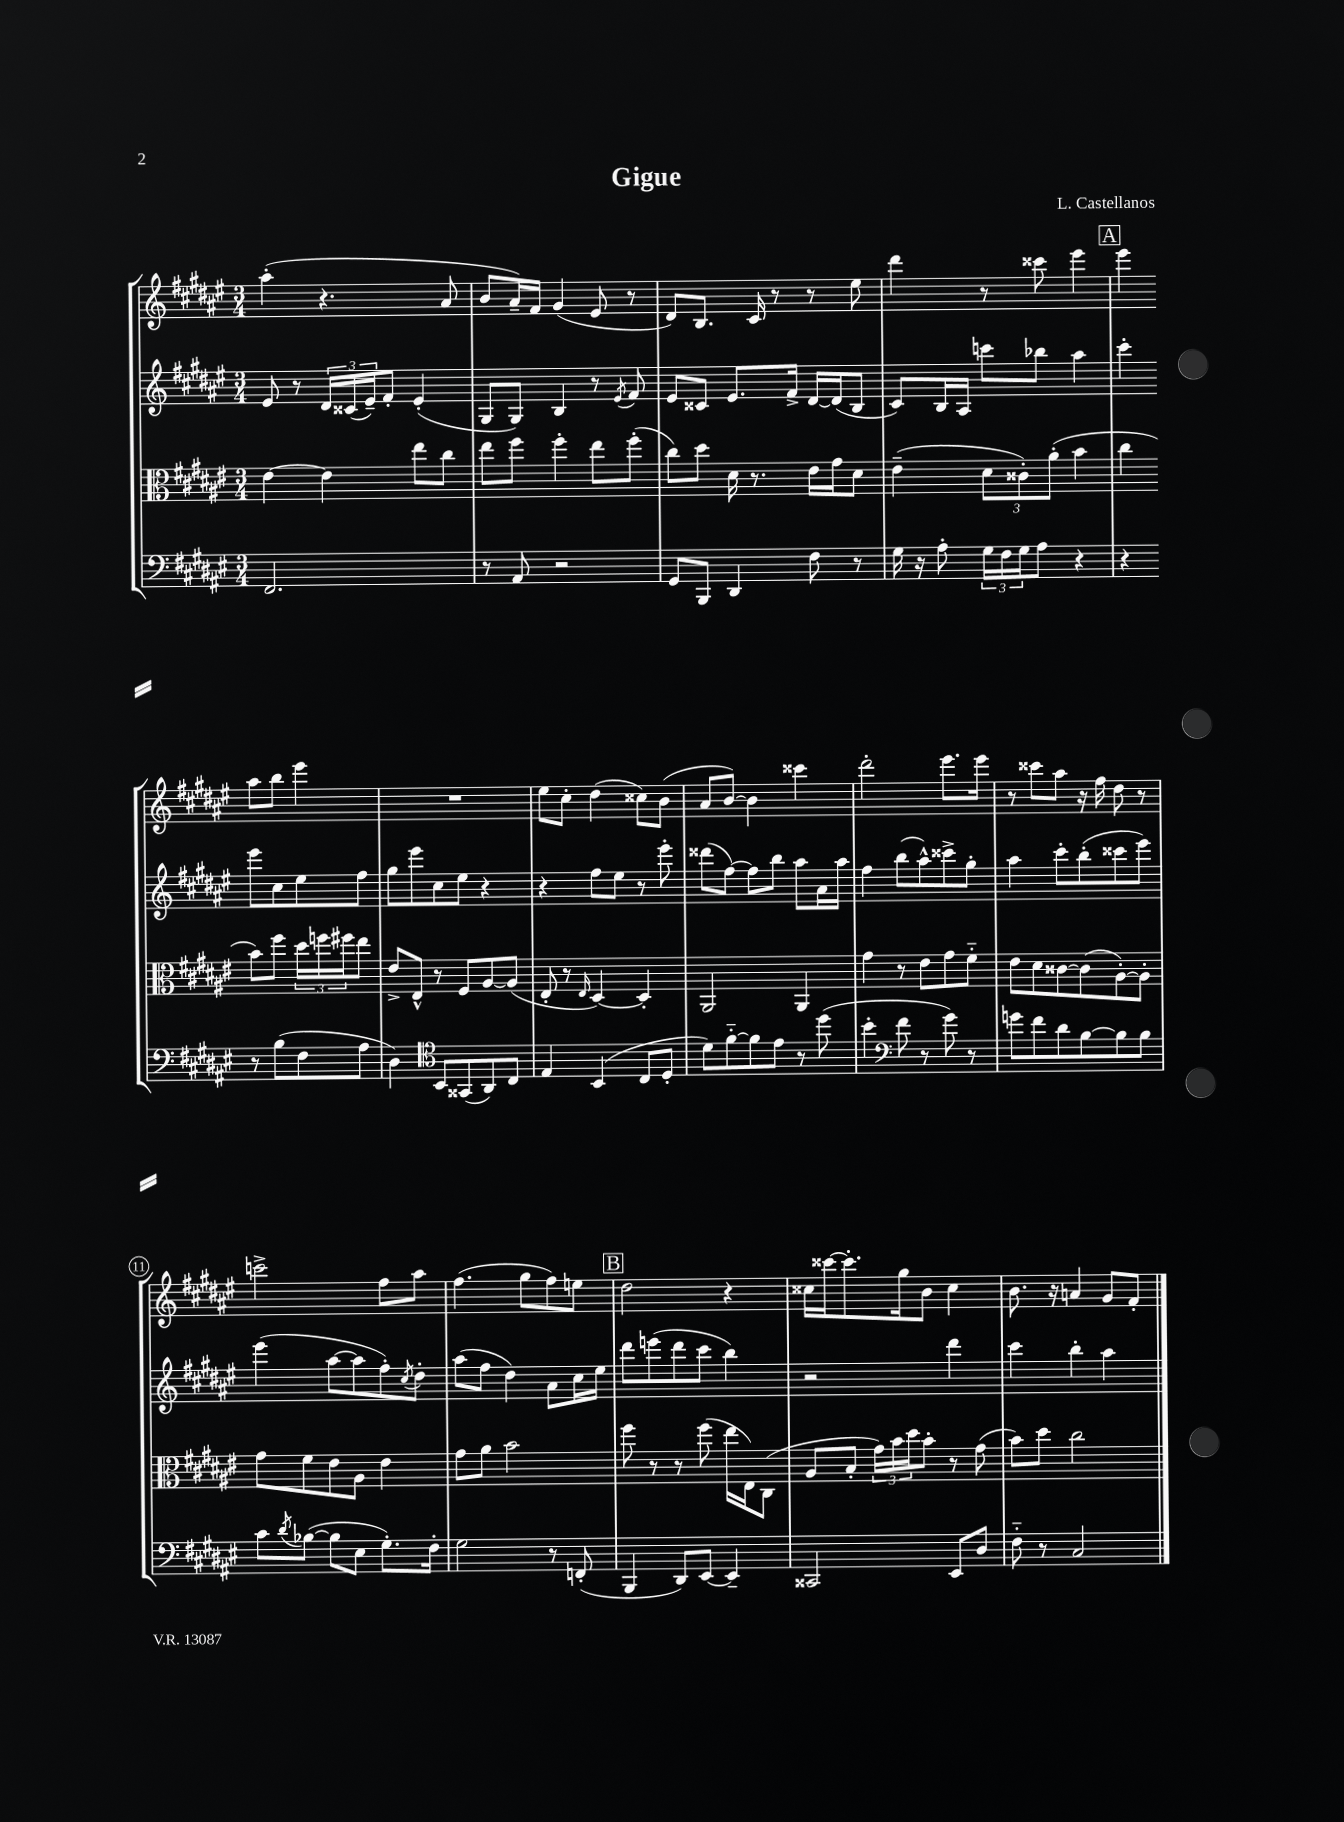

**kern	**kern	**kern	**kern
*part4	*part3	*part2	*part1
*staff4	*staff3	*staff2	*staff1
*clefF4	*clefC3	*clefG2	*clefG2
*k[f#c#g#d#a#e#]	*k[f#c#g#d#a#e#]	*k[f#c#g#d#a#e#]	*k[f#c#g#d#a#e#]
*M3/4	*M3/4	*M3/4	*M3/4
=1	=1	=1	=1
2.FF#/	[4e#\	8e#/	(4aa#'\
.	.	8r	.
.	4e#\]	24d#/LL	4.r
.	.	(24c##X/	.
.	.	24e#~/J)	.
.	.	8f#'/J	.
.	8ee#\L	(4e#'/	.
.	8cc#\J	.	8a#/
=2	=2	=2	=2
8r	8ee#\L	8G#/L	8b/L
8AA#/	8ff#\J	8G#/J)	16a#~/L)
.	.	.	16f#/JJ
2r	4ff#'\	4B/	(4g#/
.	8ee#\L	8r	8e#/
.	.	8qe#/	.
.	(8ff#'\J	8f#/	8r
=3	=3	=3	=3
8GG#/L	8cc#\L)	8e#/L	8d#/L)
8BBB/J	8dd#\J	8c##X/J	8.B/J
4DD#/	16d#\	8.e#/L	.
.	8.r	.	16c#/
.	.	.	8r
.	.	16f#^/Jk	.
8F#\	16e#\LL	[16d#/LL	8r
.	16g#\J	(16d#/J]	.
8r	8d#\J	8B/J	8ee#\
=4	=4	=4	=4
16G#\	(4e#~\	8c#/L)	4ddd#\
16r	.	.	.
8A#'\	.	16B/L	.
.	.	16A#/JJ	.
24G#\LL	12d#\L	8cccn\L	8r
24F#\	.	.	.
24G#\J	12c##X'\)	.	.
8A#\J	.	8bb-X\J	8ccc##X\
.	(12a#'\J	.	.
4r	4b\	4aa#\	4eee#\
!!LO:REH:place=s1:t=A
=5	=5	=5	=5
4r	4cc#\	4ccc#'\	4eee#\
8r	8b\L)	8eee#\L	8aa#\L
(8B\L	8ff#\J	8cc#\	8bb\J
8F#\	24dd#\LL	8ee#\	4eee#\
.	24ffn\	.	.
.	24ff#X\J	.	.
8A#\J	8ee#\J	8ff#\J	.
!!LO:LB:g=z
=6	=6	=6	=6
4D#\)	8e#^/L	8gg#\L	2.r
.	8E#^^/J	8eee#\	.
*clefC4	*	*	*
8BB/L	8r	8cc#\	.
(8GG##X/	8F#/L	8ee#\J	.
8AA#/)	[8A#/	4r	.
8C#/J	(8A#/J]	.	.
=7	=7	=7	=7
4E#/	8E#'/	4r	8ee#\L
.	8r	.	8cc#'\J
.	16qqE#/	.	.
(4BB/	[4D#/)	8ff#\L	(4dd#\
.	.	8ee#\J	.
8C#/L	4D#'/]	8r	8cc##X\L)
8D#'/J	.	8eee#'\	(8b\J
=8	=8	=8	=8
8d#\L)	2AA#/	(8ddd##X\L	8a#/L
[8f#\	.	[8ff#\J)	[8b/J)
8f#\]	.	8ff#\L]	4b\]
8e#\J	.	8bb\J	.
8r	4AA#/	8aa#\L	4ccc##X\
(8dd#\	.	16a#\L	.
.	.	16aa#\JJ	.
=9	=9	=9	=9
4b'\	4g#\	4ff#\	2ddd#'\
*clefF4	*	*	*
8f#\	8r	(8bb\L	.
8r	8e#\L	8aa#^^\)	.
8g#\)	8g#\	8ccc##X^\	8.eee#\L
8r	8f#\J	8gg#'\J	.
.	.	.	16eee#\Jk
=10	=10	=10	=10
8gn\L	8e#\L	4aa#\	8r
8f#\	8d#\	.	8ccc##X\L
8d#\	[8c##X\	8ccc#'\L	8aa#\J
[8B\	(8c##\]	(8bb'\	16r
.	.	.	16ff#\
8B\]	[8A#'\)	8ccc##X\	8dd#\
8B\J	8A#'\J]	8eee#\J)	8r
!!LO:LB:g=z
=11	=11	=11	=11
8c#\L	8g#\L	(4eee#\	2cccn^\
8qd#/	.	.	.
([8B-X\J	8f#\	.	.
8B-\L]	8e#\	[8aa#\L	.
8E#\J	8A#\J	8aa#\]	.
8.G#'\L)	4e#\	8ff#'\)	8ff#\L
.	.	8qcc#/	.
.	.	8dd#'\J	8aa#\J
16F#'\Jk	.	.	.
=12	=12	=12	=12
2G#\	8g#\L	(8aa#\L	(4.ff#\
.	8a#\J	8ff#\J	.
.	2b\	4dd#\)	.
.	.	.	8gg#\L
8r	.	8a#\L	8ff#\)
(8FFn'/	.	16cc#\L	8een\J
.	.	16ee#\JJ	.
!!LO:REH:place=s1:t=B
=13	=13	=13	=13
4BBB/	8ff#\	8ddd#\L	2dd#\
.	8r	(8eeen\	.
8DD#/L)	8r	8ddd#\	.
[8EE#/J	(8ff#\	8ccc#\J	.
4EE#~/]	16ee#\LL	4bb\)	4r
.	16E#\J)	.	.
.	(8C#\J	.	.
=14	=14	=14	=14
2CC##X/	8A#/L	2r	16cc##X\LL
.	.	.	[16ccc##X\J
.	8B'/J	.	8.ccc##'\]
.	24g#\LL)	.	.
.	24b\	.	.
.	.	.	16gg#\k
.	24dd#\J	.	.
.	8b'\J	.	8b\J
8EE#/L	8r	4ddd#\	4cc##\
8D#/J	(8g#\	.	.
=15	=15	=15	=15
8F#\	8b\L)	4ccc#\	8.b\
8r	8dd#\J	.	.
.	.	.	16r
2C#/	2cc#\	4bb'\	4an/
.	.	4aa#\	8g#/L
.	.	.	8f#'/J
==	==	==	==
*-	*-	*-	*-
